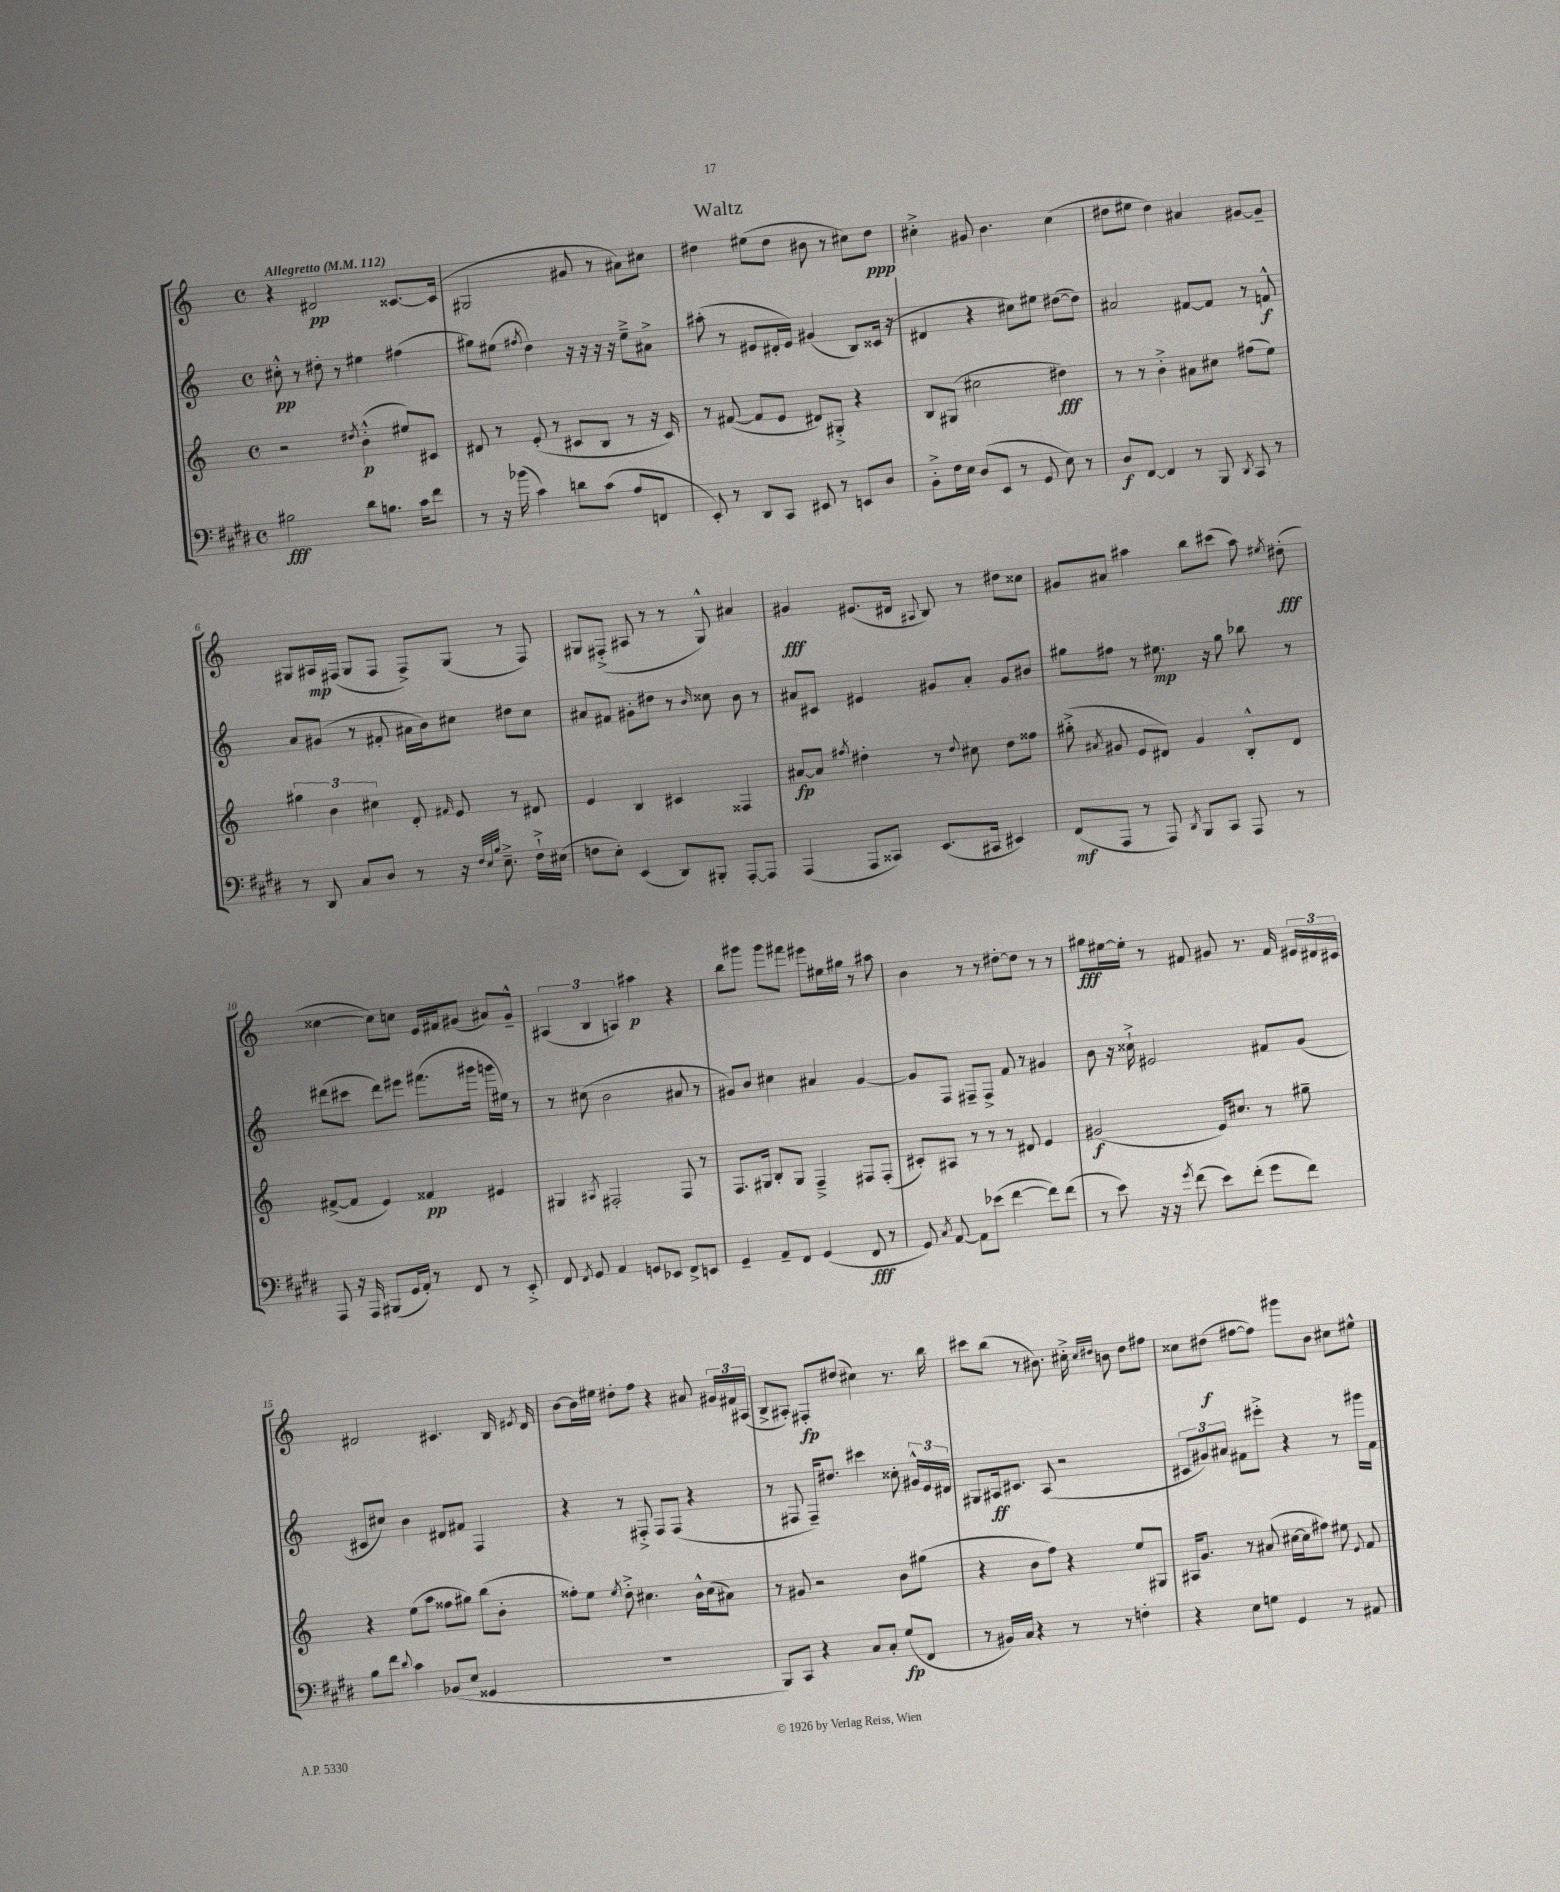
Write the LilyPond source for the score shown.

\header { title = "Waltz" }
<<
\new StaffGroup <<
\new Staff = "s0" {
    \clef treble \key c \major \defaultTimeSignature \time 4/4 \tempo "Allegretto" 4 = 112
    \autoBeamOff r4 dis'2\pp cisis'8.[~ cisis'16]( |
    gis2 gis'8 r8 ais'8[) cis''8] |
    dis''4 eis''8[( dis''8] bis'8 r8 cis''8[) dis''8]\ppp |
    cis''4-.-> gis'8 b'4. cis''4( |
    dis''8[ eis''8] dis''4) ais'4 gis'8[~ gis'8]-- |
    gis8[ ais16\mp fis16]( gis8[ fis8] fis8[->) gis8]( r8 fis8) |
    gis8[ fis8]-.->( ais8 r8 r8 gis8-^) ais'4 |
    gis'4\fff eis'8.[( dis'16] \appoggiatura { ais8 } b8) r8 dis''8[ cisis''8] |
    gis'8[ ais'8] ais''4 b''8[ cis'''8]( ais''8) \acciaccatura { eis''8 } dis''8-.\fff( |
    cisis''4~ cisis''8[) c''8] e'16[ fis'16 gis'8]( ais'8[) gis'8]---^ |
    \tuplet 3/2 { ais4( b4 a4) } ais''4\p r4 |
    b''8[ gis'''8] gis'''8[ fis'''8] eis'''8[ eis''16 gis''16] r8 ais''8 |
    b'4 r8 r8 dis''8[~-. dis''8] r8 r8 |
    gis''8[\fff eis''16~ eis''16]-. r8 fis'8 gis'8 r8. fis'16 \tuplet 3/2 { eis'16[ dis'16 cis'16] } |
    dis'2 cis'4. b16 \acciaccatura { eis'8 } dis'16 |
    b'8[~ b'16 eis''16] dis''8[-. f''8] r4 ais'8 \tuplet 3/2 { gis'16[ fis'16 ais16]( } |
    b8[-> ais8]-.) fis8[-.\fp dis''8]( cis''4) r8. b''16 |
    cis'''8[ b''8]( r8 bis'8.) cis''16-.-> \grace { cis''16[ dis''16] } b'8 dis''8[ fis''8] |
    cisis''8[ dis''8]\f( fis''8[~ fis''8]) gis'''8[ b'8] cis''8[ eis''8]-^ \bar "|." |
}
\new Staff = "s1" {
    \clef treble \key c \major \defaultTimeSignature \time 4/4
    \autoBeamOff cis''8-.-^\pp r8 dis''8-. r8 eis''4 fis''4( |
    gis''8[) eis''8]( \acciaccatura { fis''8 } d''4) r16 r16 r16 r16 eis''8[---> ais'8]-> |
    ais''8-.( r8 eis'8[ dis'16-. eis'16]) gis'4( b8[) cisis'16]( r16 |
    dis'4 r4 cis''8[) eis''8] dis''8[~( dis''8]) |
    ais'2 fis'8[~ fis'8] r8 f'8-^\f |
    a'8[ gis'8]( r8 fis'8-. ais'16[ b'16) cis''8] dis''8[ cis''8] |
    ais'8[ fis'8] gis'8[-. dis''8] r8 \grace { b'16 } cisis''8 b'8 r8 |
    ais'8[ cis'8] eis'4 gis'8[ ais'8]-. gis'8[ bis'8] |
    gis''8[ fis''8] r8 eis''8.\mp r16 gis''8 bes''8 r8 |
    dis'''8[( cis'''8] dis'''8[) eis'''8] fis'''8.[( gis'''16] g'''16[ eis''16]) r8 |
    r8 cis''8( b'2 ais'8 r8 |
    gis'8[) b'8] cis''4 ais'4 gis'4~ |
    gis'8[ f8] fis8[-- fis8]-> f'8 r8 gis'4 |
    b'8 r16 cisis''16-!-> eis'2 fis'8[ g'8]( |
    cis'8[ cis''8]) b'4 dis'8[ fis'8] f4 |
    r4 r8 fis8-.-> fis8[ fis8]( r4 |
    r8 fis8 fis16[--) dis''8.] cis'''4 cisis''8-. \tuplet 3/2 { gis'16[-^ e'16 dis'16] } |
    gis8[ ais16\ff cis'8.] ais8( r2 |
    \tuplet 3/2 { cis'8[ gis'8) ais'8] } fis'8[ eis'''8]-.-> r4 r8 gis'''16[ fis'16] \bar "|." |
}
\new Staff = "s2" {
    \clef treble \key c \major \defaultTimeSignature \time 4/4
    \autoBeamOff r2 \acciaccatura { dis''8 } b'4-.-^\p( eis''8[) cis'8] |
    dis'8 r8 e'8-.( r8 cis'8[ b8] r8 r16 cis'16) |
    r8 fis'8~( fis'8[ e'8] dis'8[) gis8]-.-> r4 |
    b8[ gis8]( cis''2 dis''4\fff) |
    r8 r8 b'4-.-> ais'8[ cis''8] fis''8[( e''8]) |
    \tuplet 3/2 { gis''4 b'4 cis''4 } d'8-. \grace { fis'16 } e'8 r8 dis'8 |
    e'4 b4 cis'4 fisis4 |
    ais'8[~\fp ais'8] \acciaccatura { fis''8 } dis''4-. r8 \appoggiatura { dis''8 } cis''8 dis''8[ fisis''8] |
    gis''8-.->( \acciaccatura { ais'8 } gis'8 e'8[ dis'8]) gis'4 b8[-.-^ dis'8] |
    fis'8[~->( fis'8] e'4) fisis'4\pp eis'4 |
    gis4 \acciaccatura { ais8 } fis2-. fis8 r8 |
    f8.[ gis16] b8[-. gis8] f4---> fis8[ fis8]-.( |
    cis'8[-.) ais8] r8 r8 r8 dis'8 e'4 |
    gis'2\f( e'16[) cis''8.] r8 gis''8-- |
    r4 e''8[( a''8] fisis''8[ gis''8]) b''8[( b'8]-. |
    fisis''8[-.) e''8] \acciaccatura { e''8 } d''8-.-> cis''4. b'16[-^ cis''16( ais'8]) |
    r8 gis'8 r2 b'8[ gis''8]( |
    r4 b'8[ f''8]) r4 e''8[ gis8] |
    ais16[ g'8.] r8 ais'8( cis''16[~ cis''16 fis''8]) eis''8 \appoggiatura { e'8 } f'8 \bar "|." |
}
\new Staff = "s3" {
    \clef bass \key e \major \defaultTimeSignature \time 4/4
    \autoBeamOff bis2\fff dis'8[ b8.] cis'16[ fis'8] |
    r8 r16 bes'16( cis'4) d'8[ cis'8]( a8[ f,8] |
    e,8-.) r8 dis,8[ cis,8] eis,8 r8 e,8[ dis8] |
    b,8[-.-> fis16 e16] dis8[( e,8] r8 gis,8 e8) r8 |
    dis8[\f fis,8]~ fis,4 r8 b,,8 \acciaccatura { dis,8 } cis,8 r8 |
    r8 dis,8 cis8[ dis8] r8 r16 \grace { fis32[ e32 b32] } e8.---> fis16[-!-> eis16]( |
    f8[ e8]-.) e,4( dis,8[) bis,,8]-. a,,8[~-. a,,8] |
    a,,4( a,,8[ cisis,8]) e,8.[( cis,16] eis,4) |
    fis,8[\mf( a,,8] r8 a,,8) \acciaccatura { dis,8 } b,,8[ cis,8] a,,8 r8 |
    a,,8 r16 a,,16 bis,,8[( gis,16 a,16]-.) r8 fis,8 r8 e,8-.-> |
    fis,8 \acciaccatura { fis,8 } gis,8 a,4 g,8[ ees,8] fis,8[-> e,8] |
    gis,4-- a,8[-- fis,8] gis,4( fis,8\fff r8 |
    gis,8) \acciaccatura { cis8 } a,8~ a,8[ ees'8]( fis'4~ fis'8[) fis'8]( |
    r8 e'8) r16 r16 \acciaccatura { gis'8 } fis'8( e'8[) fis'8]-.( gis'8[ fis'8]) |
    b8[ fis'8] \appoggiatura { dis'8 } cis'4 bes,8[( e8] gisis,4 |
    R1 |
    b,,8[) cis,8] r4 cis8[ cis8]-. gis8[\fp( fis,8] |
    r8 bis,16[) cis16] r4 r8 r8 f4-. |
    r4 e8[ g8] gis,4 r8 ais,8 \bar "|." |
}
>>
>>
